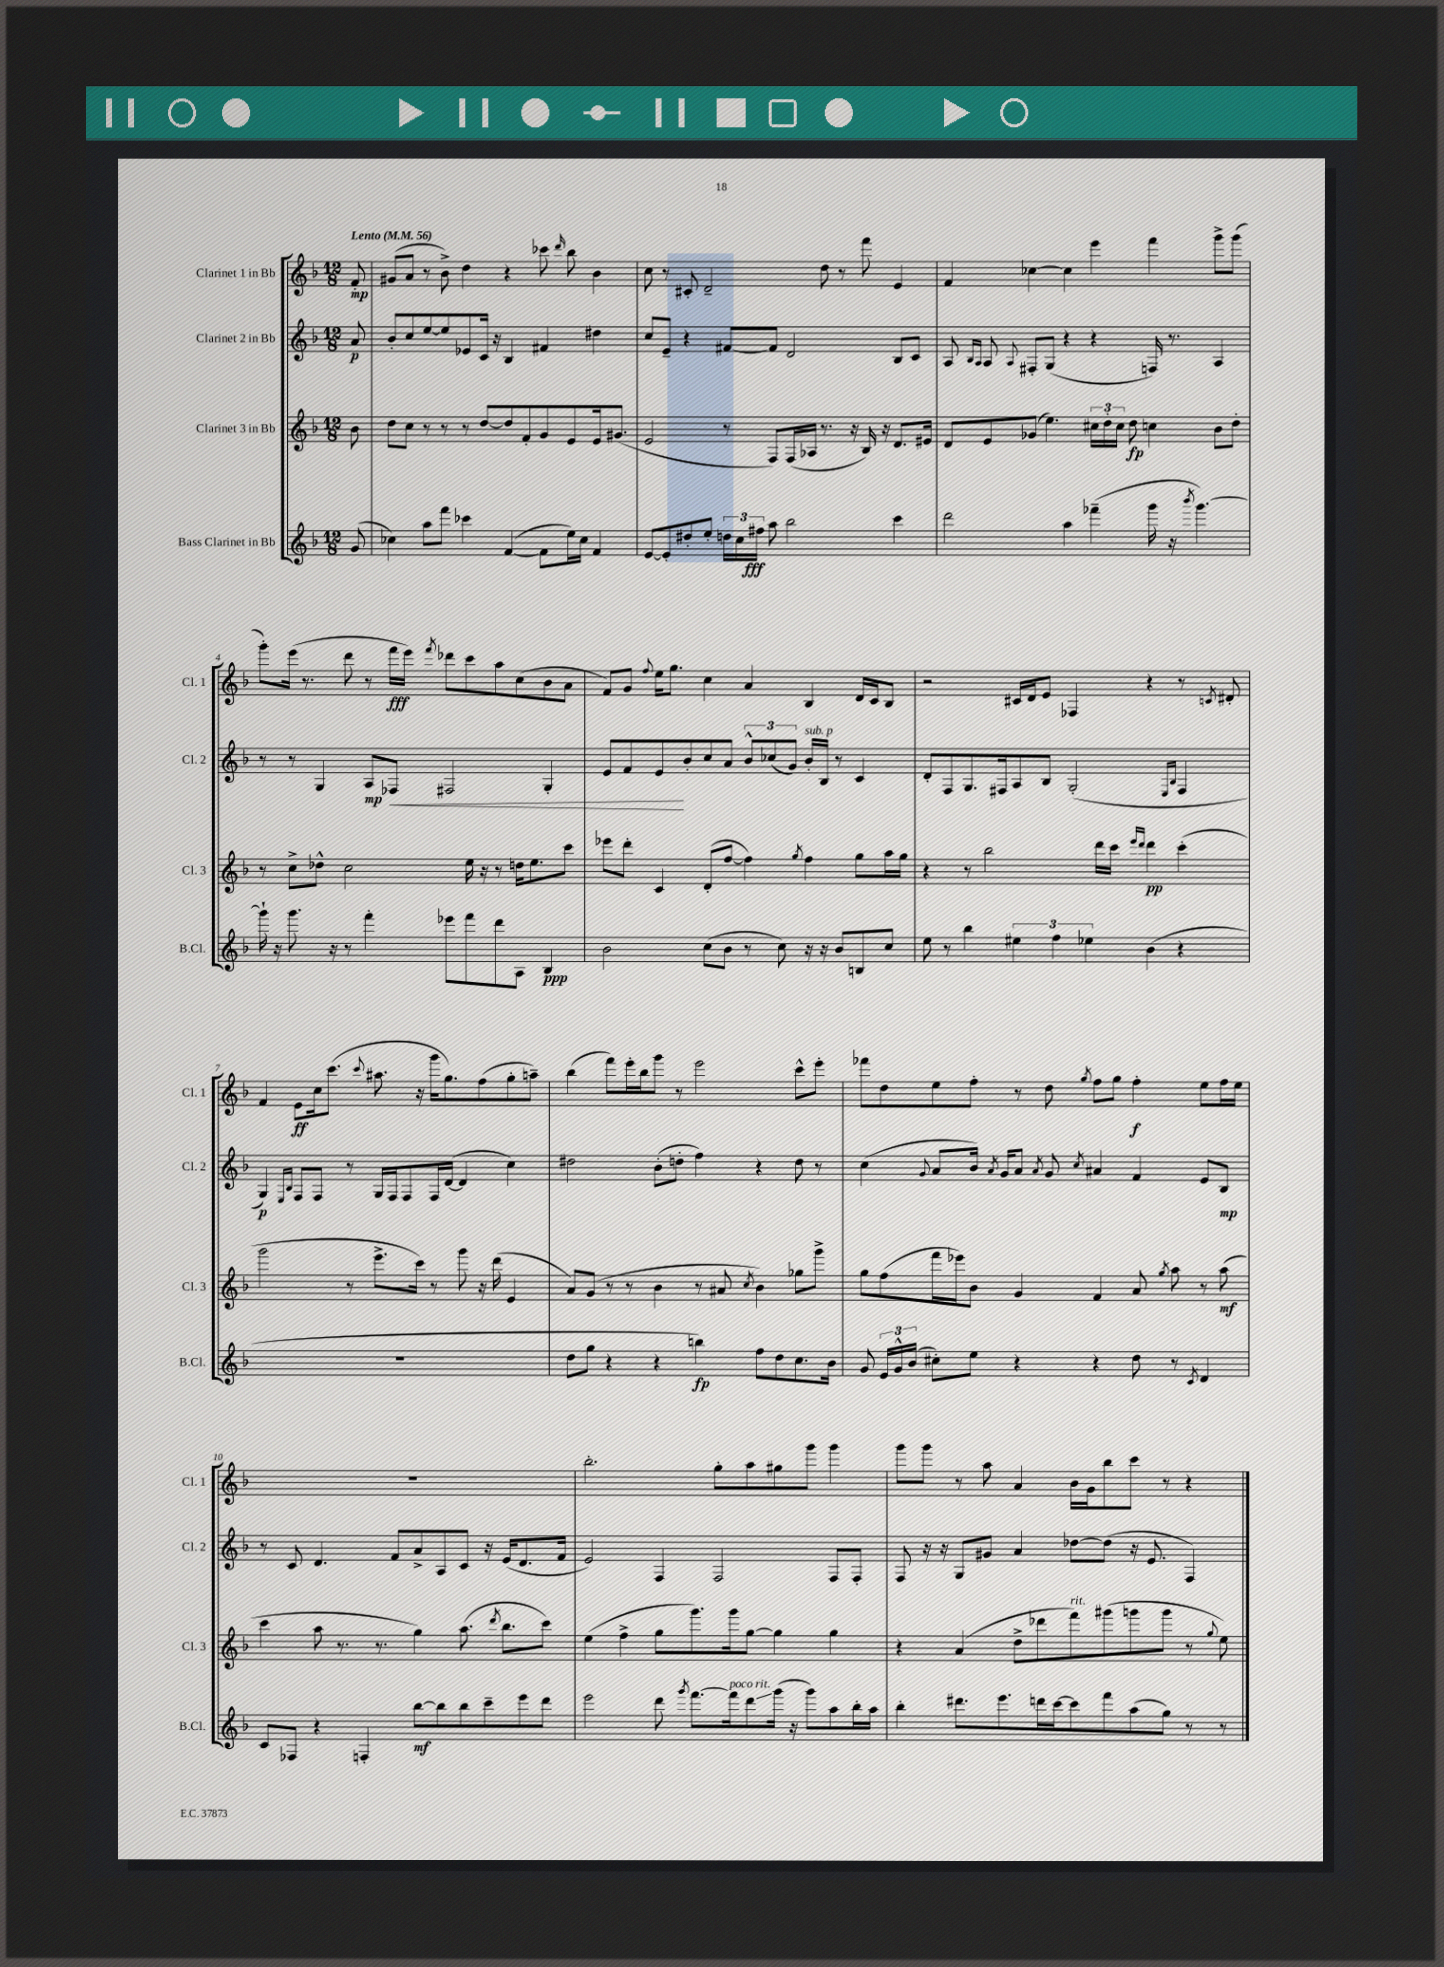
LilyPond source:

<<
\new StaffGroup <<
\new Staff = "s0" \with { instrumentName = "Clarinet 1 in Bb" shortInstrumentName = "Cl. 1" } {
    \clef treble \key f \major \numericTimeSignature \time 12/8 \partial 8 \tempo "Lento" 4 = 56
    \autoBeamOff f'8-.\mp |
    gis'8[( a'8] r8 bes'8->) d''4 r4 ces'''8 \grace { d'''16 } bes''8 bes'4 |
    c''8 r8 cis'8-. d'2-- d''8 r8 f'''8 e'4 |
    f'4 ces''4~ ces''4 e'''4 f'''4 g'''8[-> g'''8]( |
    g'''8[-.) e'''16]( r8. d'''8 r8 f'''16[\fff e'''16]) \acciaccatura { f'''8 } des'''8[ c'''8 a''8 c''8( bes'8 a'8] |
    f'8[) g'8] \appoggiatura { f''8 } e''16[ g''8.] c''4 a'4 bes4 d'16[ c'16 bes8] |
    r2 cis'16[ d'16 e'8] fes4 r4 r8 \acciaccatura { c'8 } dis'8-. |
    f'4 e'8[\ff c''16 c'''8.]( \appoggiatura { c'''8 } ais''8. r16 g'''16[ g''8.) f''8( g''8-. a''8]--) |
    bes''4( f'''8[) e'''16-. bes''16 g'''8] r8 e'''2 c'''8[-^ e'''8]-. |
    fes'''8[ d''8 e''8 f''8]-. r8 d''8 \acciaccatura { g''8 } f''8[ g''8] f''4-.\f e''8[ f''16 e''16] |
    R1. |
    bes''2.-. g''8[-. a''8 gis''8 g'''8] g'''4 |
    g'''8[ g'''8] r8 a''8 a'4 bes'16[ g'16 bes''8 c'''8] r8 r4 \bar "|." |
}
\new Staff = "s1" \with { instrumentName = "Clarinet 2 in Bb" shortInstrumentName = "Cl. 2" } {
    \clef treble \key f \major \numericTimeSignature \time 12/8 \partial 8
    \autoBeamOff a'8\p |
    bes'8[-. c''8 e''8~ e''8 ees'8 c'16] r16 bes4 fis'4 dis''4 |
    c''8[ e'8]-- r4 fis'8[~ fis'8] d'2 bes8[ c'8] |
    a8 \grace { bes16[ a16] } a8 \appoggiatura { a8 } fis8[-. g8]( r4 r4 f16) r8. a4 |
    r8 r8 g4 a8[\mp fes8]\< fis2 g4-. |
    e'8[ f'8 e'8\! bes'8-. c''8 a'8] \tuplet 3/2 { bes'8[-^ ces''8( g'8]) } bes'16[-.^\markup { \italic "sub. p" } bes16] r8 c'4 |
    d'8[-. f8 g8. fis16 a8 bes8] g2-.( \grace { e16[ bes16] } fis4 |
    g4\p) \grace { e16[ bes16] } f8[ f8] r8 g16[ f16 f8 f16 d'16]~( d'4 c''4) |
    dis''2 bes'8[-.( d''8]-. f''4) r4 d''8 r8 |
    c''4( \appoggiatura { g'8 } a'8[ bes'16]) \acciaccatura { a'8 } g'16[ a'8] \acciaccatura { a'8 } g'8 \acciaccatura { c''8 } ais'4 f'4 e'8[ bes8]\mp |
    r8 c'8 d'4. f'8[ a'8-> a8 c'8] r16 e'16[( d'8. f'16] |
    e'2) f4 f2 f8[ f8]-. |
    f8 r16 r16 g8[ gis'8] a'4 des''8[~ des''8]( r16 e'8. f4) \bar "|." |
}
\new Staff = "s2" \with { instrumentName = "Clarinet 3 in Bb" shortInstrumentName = "Cl. 3" } {
    \clef treble \key f \major \numericTimeSignature \time 12/8 \partial 8
    \autoBeamOff bes'8 |
    d''8[ c''8] r8 r8 r8 d''8[~ d''8 f'8-. g'8 e'8 e'16 gis'8.]( |
    e'2 r8 f8[) f16( aes16] r8. r16 bes16) r16 d'8.[ eis'16] |
    d'8[ e'8 ges'8]( e''4.) \tuplet 3/2 { cis''16[ d''16-. cis''16] } d''8\fp c''4 bes'8[ d''8]-. |
    r8 c''8[-> des''8]-^ c''2 e''16 r16 r8 d''16[ e''8. c'''8] |
    ees'''8[ d'''8]-. c'4 d'8[-.( f''8]~ f''4) \acciaccatura { g''8 } f''4 g''8[ a''16 g''16] |
    r4 r8 bes''2 d'''16[ c'''16] \grace { e'''16[ d'''16] } d'''4\pp c'''4-.( |
    g'''2 r8 e'''8.[-> c'''16]) r8 g'''8 r16 d'''16( e'4 |
    a'8[) g'8]( r8 r8 bes'4 r8 ais'8 \acciaccatura { c''8 } bes'4) ges''8[ g'''8]-> |
    g''8[ f''8( f'''16 ees'''16) bes'8] g'4 f'4 a'8 \acciaccatura { g''8 } a''8 r8 a''8\mf( |
    c'''4 a''8 r8. r8. g''4) a''8.( \acciaccatura { d'''8 } bes''8.[ c'''8]) |
    e''4( f''4-> g''8[ g'''8.) g'''16 g''8]~ g''4 g''4 |
    r4 a'4( d''8[-> des'''8 f'''8^\markup { \italic "rit." }) gis'''8( g'''8 g'''8] r8 \appoggiatura { g''8 } e''8) \bar "|." |
}
\new Staff = "s3" \with { instrumentName = "Bass Clarinet in Bb" shortInstrumentName = "B.Cl." } {
    \clef treble \key f \major \numericTimeSignature \time 12/8 \partial 8
    \autoBeamOff g'8( |
    ces''4) a''8[ f'''8] ces'''4 f'4~( f'8[ e''16) ces''16] f'4 |
    e'8[~ e'8-. dis''8-. e''8]-. \tuplet 3/2 { d''16[ c''16 fis''16]\fff } a''8 bes''2 c'''4 |
    d'''2 a''4 fes'''4--( g'''16 r16 \acciaccatura { bes'''8 } g'''4.~) |
    g'''16-! r16 g'''8. r16 r8 f'''4-. ees'''8[ f'''8 d'''8 a8] bes4\ppp |
    bes'2 c''8[( bes'8] r8 c''8) r16 r16 bes'8[ b8 c''8] |
    e''8 r8 bes''4 \tuplet 3/2 { eis''4 f''4 ees''4 } bes'4( r4 |
    R1. |
    d''8[ g''8] r4 r4 b''4\fp) f''8[ d''8 c''8. bes'16] |
    g'8 \tuplet 3/2 { e'16[ g'16-^ bes'16]( } cis''8[-.) e''8] r4 r4 d''8 r8 \acciaccatura { c'8 } d'4 |
    c'8[ fes8] r4 f4-. bes''8[~\mf bes''8 bes''8 c'''8-- e'''8 d'''8] |
    e'''2 d'''8 \acciaccatura { g'''8 } f'''8.[~ f'''16^\markup { \italic "poco rit." } d'''8\glissando g'''16]( r16 g'''8[) a''8 bes''16-. a''16] |
    bes''4-. dis'''8.[ e'''8. d'''16 c'''16~ c'''8 f'''8 a''8( g''8]) r8 r8 \bar "|." |
}
>>
>>
